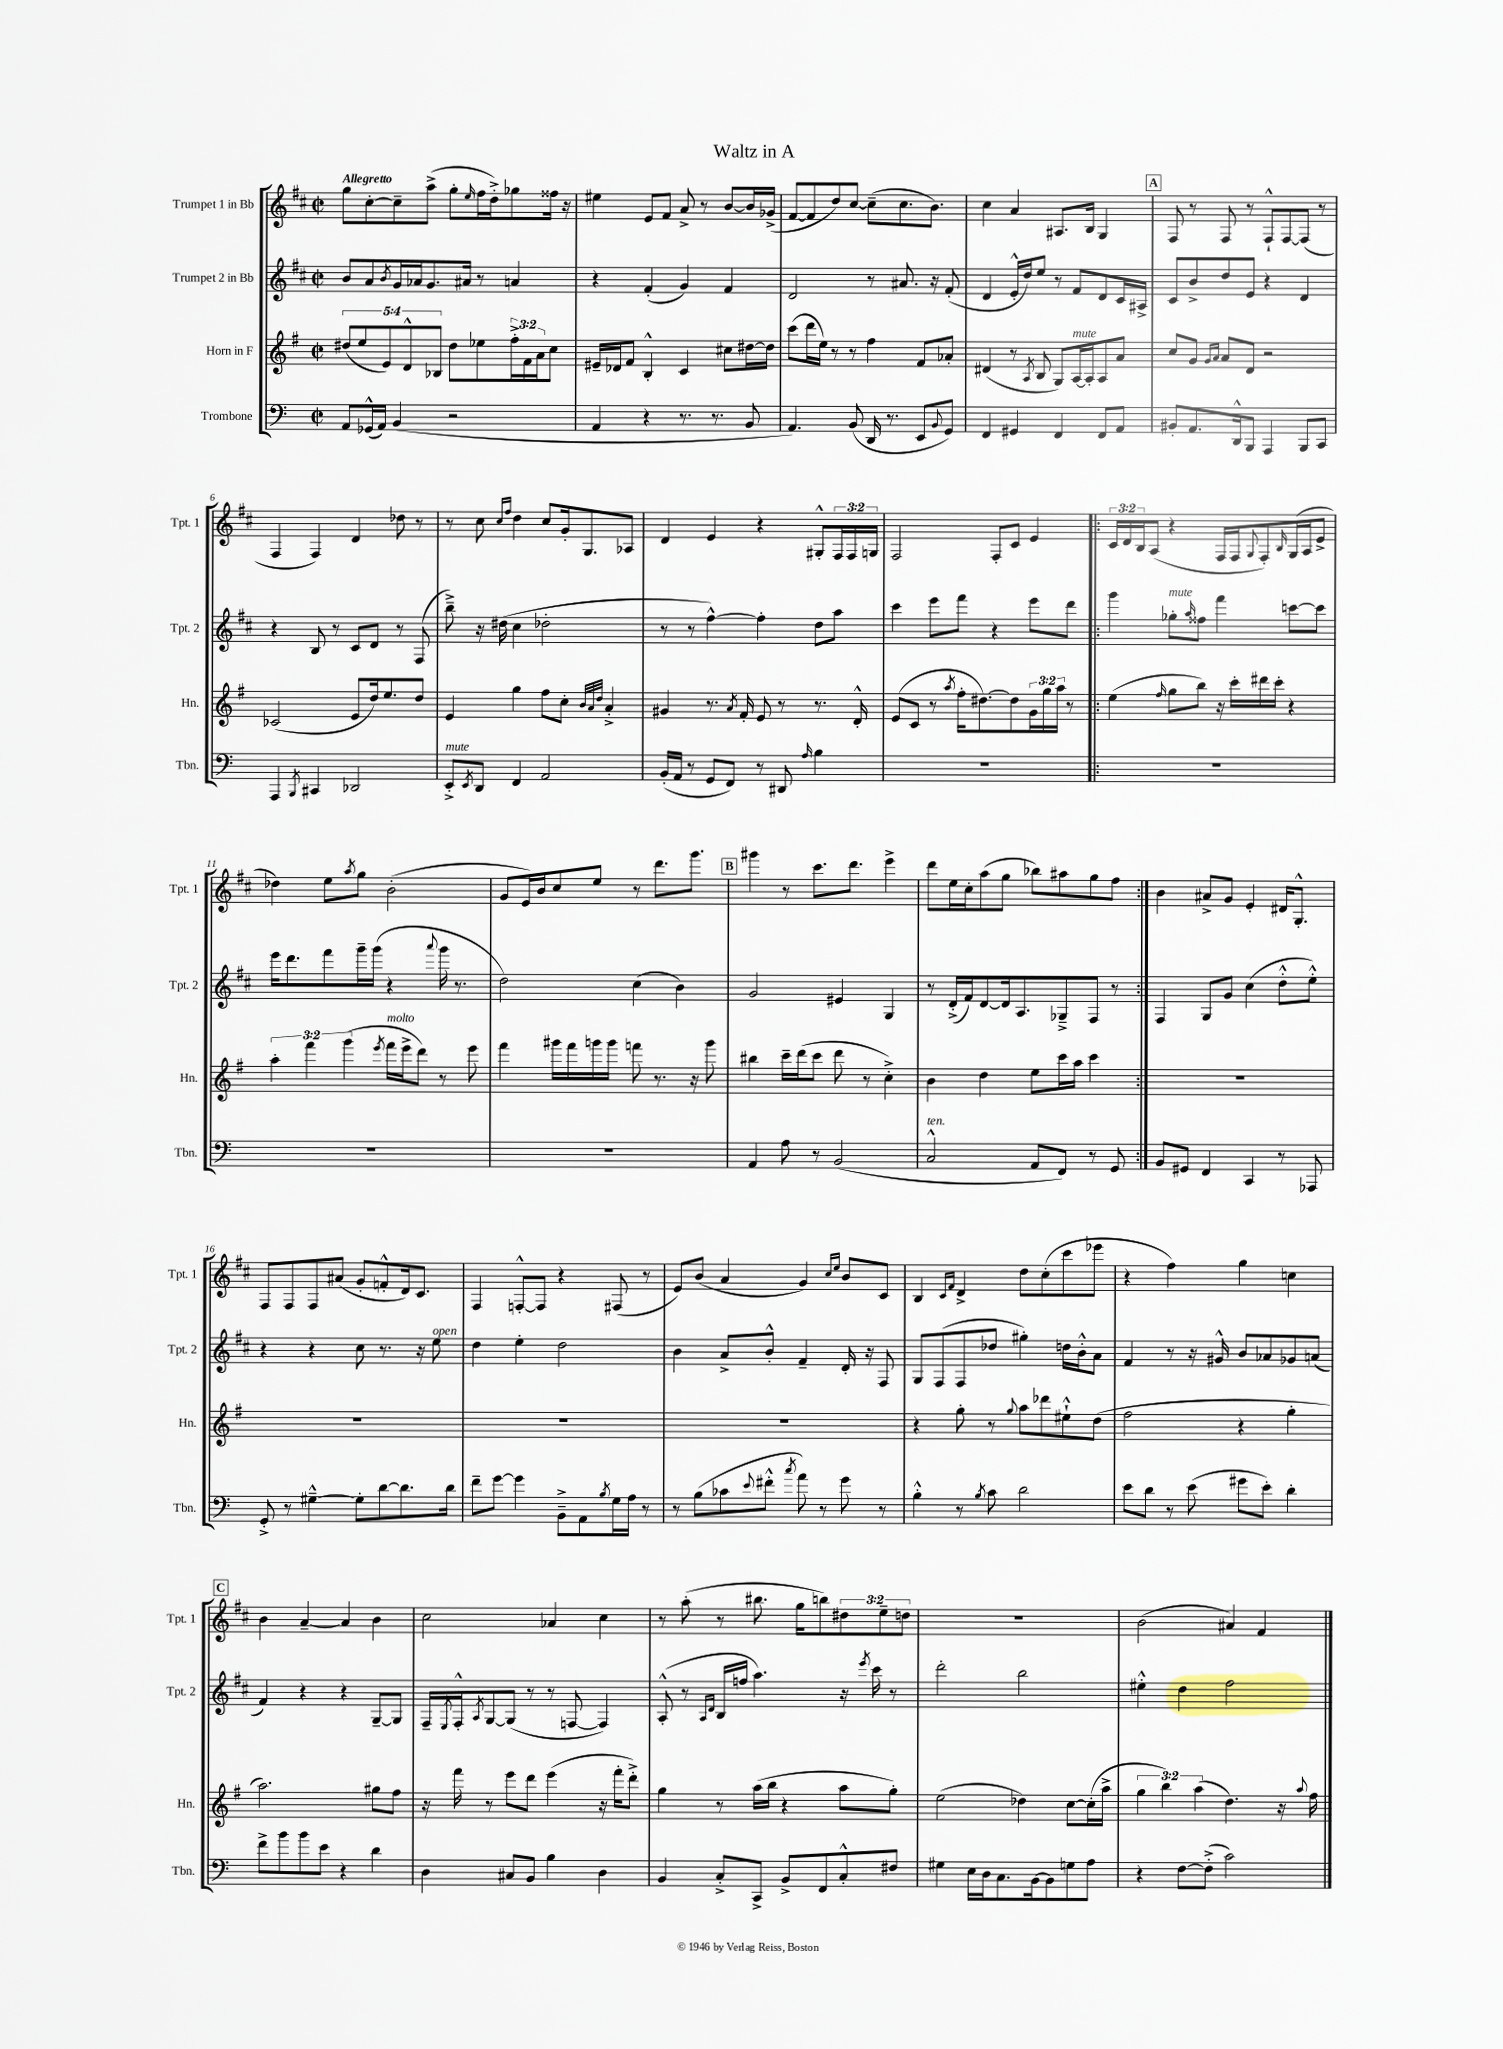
\header { title = "Waltz in A" }
<<
\new StaffGroup <<
\new Staff = "s0" \with { instrumentName = "Trumpet 1 in Bb" shortInstrumentName = "Tpt. 1" } {
    \clef treble \key d \major \defaultTimeSignature \time 2/2 \override Staff.TupletNumber.text = #tuplet-number::calc-fraction-text \tempo "Allegretto"
    g''8 cis''8~-. cis''8-- a''8->( g''8-. \grace { e''16 } fis''16 d''16-.->) ges''8 fisis''16 r16 |
    eis''4 e'8 fis'8 a'8-> r8 b'8~ b'16 ges'16->( |
    fis'8~ fis'8 d''8) cis''8~ cis''8--( cis''8. b'8.) |
    cis''4 a'4 ais8. b16 g4 |
    \mark \markup { \box "A" } fis8 r8 fis8 r8 fis8-!-^ fis8~ fis8( r8 |
    fis4 fis4) d'4 des''8 r8 |
    r8 cis''8 \grace { cis''16 fis''16 } d''4 cis''8 g'16-. g8. aes8 |
    d'4 e'4 r4 gis8-.-^ \tuplet 3/2 { fis16 fis16 g16 } |
    fis2 fis8-. cis'8 e'4 |
    \repeat volta 2 { \tuplet 3/2 { cis'16 d'16 b16 } a8( r4 fis16 fis16 \appoggiatura { g8 } fis8-.) \grace { b16 } g16( a16 e'8-> |
    des''4) e''8 \acciaccatura { a''8 } g''8 b'2-.( |
    g'8 e'16) b'16 cis''8 e''8 r8 d'''8. g'''8. |
    \mark \markup { \box "B" } gis'''4 r8 cis'''8. d'''8. e'''4-> |
    d'''8 e''16 cis''16-. a''8( g''8 bes''8) ais''8 g''8 fis''8 | }
    b'4 ais'8-> g'8 e'4-. dis'16 g8.-.-^ |
    fis8 fis8 fis8 ais'8( g'8-. f'8-.-^ d'16) cis'8. |
    fis4 f8~-.-^ f8 r4 fis8( r8 |
    e'8) b'8( a'4 g'4) \grace { cis''16 e''16 } b'8 cis'8 |
    b4 \grace { cis'16 fis'16 } d'4-> d''8 cis''8-.( cis'''8 ees'''8 |
    r4 fis''4) g''4 c''4 |
    \mark \markup { \box "C" } b'4 a'4~-- a'4 b'4 |
    cis''2 aes'4 cis''4 |
    r8 a''8-.( r8 bis''8. g''16 b''8) \tuplet 3/2 { dis''8 e''8-- d''8 } |
    R1 |
    b'2( ais'4) fis'4 \bar "|." |
}
\new Staff = "s1" \with { instrumentName = "Trumpet 2 in Bb" shortInstrumentName = "Tpt. 2" } {
    \clef treble \key d \major \defaultTimeSignature \time 2/2
    b'8 a'8 \acciaccatura { b'8 } g'16 aes'16 g'8. ais'16 r8 a'4 |
    r4 fis'4-.( g'4) fis'4 |
    d'2 r8 ais'8. r16 fis'8-.( |
    d'4 e'16-.-^ d''16) e''8 r8 fis'8 d'8 cis'16 ais16-> |
    \mark \markup { \box "A" } cis'8 b'8-> d''8 e'8 r4 d'4 |
    r4 b8 r8 cis'8 d'8 r8 fis8( |
    b''8--->) r16 dis''16( cis''4 des''2-. |
    r8 r8 fis''4~-^) fis''4-. d''8 a''8 |
    cis'''4 e'''8 fis'''8 r4 e'''8 d'''8 |
    \repeat volta 2 { g'''4 ges''8-.^\markup { \italic "mute" } \grace { a''16 } fisis''8 fis'''4 c'''8~ c'''8 |
    e'''16 d'''8. fis'''8 g'''16-- g'''16( r4 \appoggiatura { a'''8 } g'''16 r8. |
    d''2) cis''4( b'4) |
    \mark \markup { \box "B" } g'2 eis'4 g4 |
    r8 d'16-.->( fis'16) d'8~ d'16 a8. ges8---> fis8 r8 | }
    fis4 g8 g'8 cis''4( d''8-.-^ e''8-.-^) |
    r4 r4 cis''8 r8. r16 e''8^\markup { \italic "open" } |
    d''4 e''4-. d''2 |
    b'4 a'8-> b'8-.-^ fis'4-- d'16-. r16 fis8 |
    g8 fis8( fis8 des''8 gis''4-.) d''16 b'16-.-^ a'8 |
    fis'4 r8 r16 gis'16-^ b'8 aes'8 ges'8 a'8( |
    \mark \markup { \box "C" } fis'4) r4 r4 g8~-- g8 |
    fis16-- \acciaccatura { e8 } fis16-.-^ \acciaccatura { a8 } g8~ g8( r8 r8 f8~ f4) |
    a8-.-^( r8 \grace { a16 d'16 } b16 f''16 a''4.) r16 \acciaccatura { e'''8 } cis'''16 r8 |
    d'''2-. b''2 |
    eis''4-.-^ d''4 fis''2 \bar "|." |
}
\new Staff = "s2" \with { instrumentName = "Horn in F" shortInstrumentName = "Hn." } {
    \clef treble \key g \major \defaultTimeSignature \time 2/2 \override Staff.TupletNumber.text = #tuplet-number::calc-fraction-text
    \tuplet 5/4 { dis''8( e''8 e'8) d'8-^ bes8 } dis''8 ees''8 \tuplet 3/2 { fis''16-.-> fis'16 a'16 } c''8 |
    eis'16-- des'16 fis'8 b4-.-^ c'4 cis''8 dis''16~ dis''16 |
    c'''8( d'''16 e''16) r8 r8 fis''4 fis'8 aes'8-. |
    dis'4( r8 \acciaccatura { a8 } b8 g8) a16~^\markup { \italic "mute" } a16-. a8 a'8 |
    \mark \markup { \box "A" } c''8 g'8 \grace { g'16 a'16 } a'8 d'8 r2 |
    ces'2( e'8 d''16) e''8. d''8 |
    e'4 g''4 fis''8 c''8-. \grace { b'32 a'32 d''32 } a'4-.-> |
    gis'4 r8. \acciaccatura { a'8 } fis'16-. e'8 r8 r8. d'16-.-^ |
    e'8( c'8 r8 \acciaccatura { a''8 } fis''16-. dis''8.~) dis''8 \tuplet 3/2 { g'16 g''16 a''16 } r8 |
    \repeat volta 2 { e''4( \grace { fis''16 } g''8 b''8) r16 c'''16-. dis'''16 c'''16-. r4 |
    \tuplet 3/2 { a''4-. fis'''4 g'''4( } \acciaccatura { e'''8 } fis'''16^\markup { \italic "molto" } e'''16-> d'''8) r8 e'''8 |
    fis'''4 gis'''16 fis'''16 g'''16 g'''16 f'''8 r8. r16 g'''8 |
    \mark \markup { \box "B" } bis''4 c'''16-- d'''16( c'''8 d'''8 r8 c''4-.->) |
    b'4 d''4 e''8 c'''16 a''16 c'''4 | }
    R1 |
    R1 |
    R1 |
    R1 |
    r4 g''8-. r8 \appoggiatura { g''8 } a''8 des'''8 eis''8-!-^ d''8( |
    fis''2 r4 g''4-. |
    \mark \markup { \box "C" } a''2.) gis''8 fis''8 |
    r16 fis'''16 r8 e'''8 d'''8 e'''4( r16 fis'''16-. d'''8-.->) |
    g''4 r8 a''16( b''16 r4 a''8 g''8-.) |
    e''2( des''4) c''8~ c''16-.( a''16-> |
    \tuplet 3/2 { g''4 b''4) a''4( } d''4.) r16 \appoggiatura { a''8 } fis''16 \bar "|." |
}
\new Staff = "s3" \with { instrumentName = "Trombone" shortInstrumentName = "Tbn." } {
    \clef bass \key c \major \defaultTimeSignature \time 2/2
    a,8 ges,16-^( a,16) b,4( r2 |
    a,4 r4 r8. r8. b,8 |
    a,4.) b,8( d,16 r8. e,8 \appoggiatura { b,8 } g,8) |
    f,4 gis,4 f,4 f,8 a,8 |
    \mark \markup { \box "A" } bis,8-. a,8. d,16-^ b,,8 a,,4 b,,8 c,8 |
    a,,4 \acciaccatura { b,,8 } cis,4 des,2 |
    e,8-.->^\markup { \italic "mute" } \acciaccatura { e,8 } d,8 f,4 a,2 |
    b,16-.( a,16 r8 g,8 f,8) r8 dis,8 \grace { a16 } b4 |
    R1 |
    \repeat volta 2 { R1 |
    R1 |
    R1 |
    \mark \markup { \box "B" } a,4 a8 r8 b,2( |
    c2-^^\markup { \italic "ten." } a,8 f,8) r8 g,8 | }
    b,8 gis,8 f,4 c,4 r8 aes,,8 |
    g,8-.-> r8 gis4~---^ gis8-. d'8~ d'8. d'16 |
    f'8-- g'8~ g'4 b,8---> a,8 \acciaccatura { b8 } g16 a16 r8 |
    r8 b8( ces'8 \appoggiatura { e'8 } fis'8-.-^ \acciaccatura { c''8 } a'8) r8 g'8 r8 |
    b4-.-^ r8 \acciaccatura { b8 } c'8 d'2 |
    e'8 d'8 r8 e'8( gis'8 e'8-.) d'4-. |
    \mark \markup { \box "C" } f'8-> b'8 b'8 e'8 r4 d'4 |
    d4 cis8 b,8 b4 d4 |
    b,4 c8-.-> c,8-> b,8-> f,8 c8-.-^ fis8 |
    gis4 e16 d16 c8. b,16~ b,8 g8 a8 |
    r4 f8~ f8-.->( c'2) \bar "|." |
}
>>
>>
